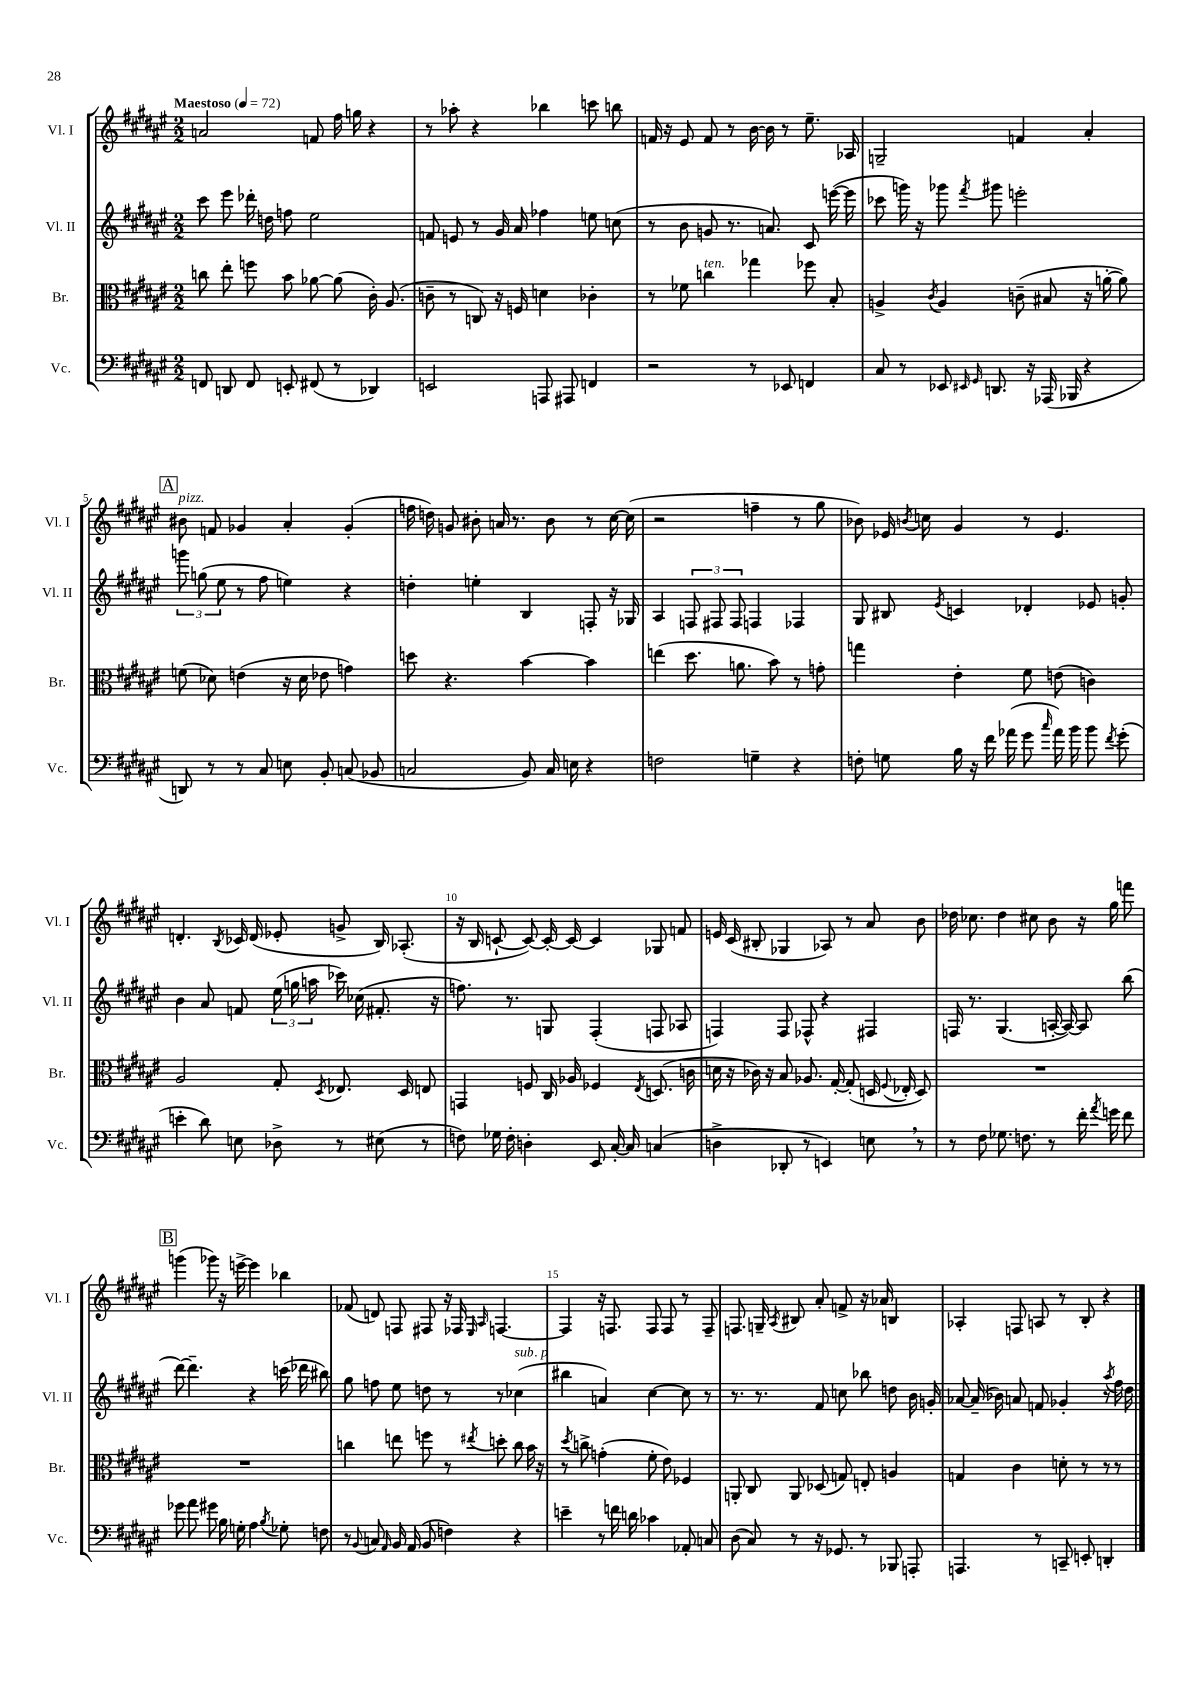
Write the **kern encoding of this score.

**kern	**kern	**kern	**kern
*part4	*part3	*part2	*part1
*staff4	*staff3	*staff2	*staff1
*I"Vc.	*I"Br.	*I"Vl. II	*I"Vl. I
*I'Vc.	*I'Br.	*I'Vl. II	*I'Vl. I
*clefF4	*clefC3	*clefG2	*clefG2
*k[f#c#g#d#a#e#]	*k[f#c#g#d#a#e#]	*k[f#c#g#d#a#e#]	*k[f#c#g#d#a#e#]
*M2/2	*M2/2	*M2/2	*M2/2
*MM72	*MM72	*MM72	*MM72
=1	=1	=1	=1
!	!	!	!LO:TX:a:B:t=Maestoso
8FFn/	8ccn\	8ccc#\	2an/
8DDn/	8ee#'\	8eee#\	.
8FF/	8ffn\	16ddd-X'\	.
.	.	16ddn\	.
8EEn'/	8b\	8ffn\	.
(8FF#X/	[8a-X\	2ee#\	8fn/
8r	(8a-\]	.	16ff#\
.	.	.	16ggn\
4DD-X/)	16c#'\)	.	4r
.	(8.A#/	.	.
=2	=2	=2	=2
2EEn/	8cn~\	8fn/	8r
.	8r	8en/	8aa-X'\
.	8Cn/)	8r	4r
.	16r	16g#/	.
.	16Fn/	16a#/	.
8AAAn/	4dn\	4ff-X\	4bb-X\
8AAA#X/	.	.	.
4FFn/	4c-X'\	8een\	8cccn\
.	.	(8ccn\	8bbn\
=3	=3	=3	=3
2r	8r	8r	16fn/
.	.	.	16r
.	8f-X\	8b\	8e#/
!	!LO:TX:a:i:t=ten.	!	!
.	4ccn\	8gn/	8f/
.	.	8.r	8r
8r	4gg-X\	.	[16b\
.	.	8.an/)	16b\]
8EE-X/	.	.	8r
4FFn/	8ff-X\	8c#/	8.ee#~\
.	8B'/	([16eeen\	.
.	.	16eee\]	16A-X/
=4	=4	=4	=4
8C#/	4An^/	8ccc-X\	2Gn~/
8r	.	16gggn\)	.
.	.	16r	.
.	8qc#/	.	.
8EE-X/	4A/	8ggg-X\	.
16qqEE#X/	.	.	.
16qqGG#/	.	8qfff#/	.
8.DDn/	.	8ggg#X\	.
.	(8cn~\	2eeen'\	4fn/
16r	.	.	.
(16AAA-X/	8B#X/	.	.
16BBB-X/	.	.	.
4r	16r	.	4a#'/
.	[16an'\	.	.
.	8a\])	.	.
!!LO:LB:g=z
!!LO:REH:place=s1:t=A
=5	=5	=5	=5
!	!	!	!LO:TX:a:i:t=pizz.
8DDn/)	(8fn\	12gggn\	8b#X\
.	.	(12ggn\	.
8r	8d-X\)	.	8fn/
.	.	12ee#\	.
8r	(4en\	8r	4g-X/
8C#/	.	8ff#\	.
8En\	16r	4een\)	4a#'/
.	16d-\	.	.
8BB'/	8e-X\	.	.
(8Cn/	4gn\)	4r	(4g-'/
8BB-X/	.	.	.
=6	=6	=6	=6
2Cn/	8ddn\	4ddn'\	16ffn\
.	.	.	16ddn\)
.	4.r	.	8gn/
.	.	4een'\	8b#X'\
.	.	.	16an/
.	.	.	8.r
8BB/)	[4b\	4B/	.
16C/	.	.	8b#\
16En\	.	.	.
4r	4b\]	8Fn'/	8r
.	.	16r	[16cc#\
.	.	16G-X/	(16cc#\]
=7	=7	=7	=7
2Fn\	(4een\	4A#/	2r
.	8.dd#\	12Fn/	.
.	.	12F#X/	.
.	.	12F#/	.
.	8.an\	.	.
4Gn~\	.	4Fn/	4ffn~\
.	8b\)	.	.
4r	8r	4F-X/	8r
.	8gn'\	.	8gg#\
=8	=8	=8	=8
8Fn'\	4ggn\	8G#/	8b-X\)
8Gn\	.	8B#X/	16e-X/
.	.	.	8qbn/
.	.	.	16ccn\
.	.	8qe#/	.
16B\	4e#'\	4cn/	4g#/
16r	.	.	.
16f#\	.	.	.
(16a-X\	.	.	.
8g#\	8f#\	4d-X'/	8r
16qqcc#/	.	.	.
16a-\)	(8en\	.	4.e-/
16b\	.	.	.
8b\	4cn\)	8e-X/	.
8qf#/	.	.	.
(8g#'\	.	8gn'/	.
!!LO:LB:g=z
=9	=9	=9	=9
4en'\	2A#/	4b\	4.dn'/
8d#\)	.	8a#/	.
.	.	.	8qB/
8En\	.	8fn/	16c-X/
.	.	.	(16d/
8D-X^\	8G#'/	(24ee#\	8e-X'/
.	.	24ggn\	.
.	.	24aan\	.
.	8qD#/	.	.
8r	8.E-X/	16ccc-X\)	8gn^/
.	.	(16cc-X\	.
(8E#X\	.	8.f#X'/	16B/)
.	16D#/	.	(8.A-X'/
8r	8En/	.	.
.	.	16r	.
=10	=10	=10	=10
8Fn\)	4GGn/	8.ffn\)	16r
.	.	.	16B/
16G-X\	.	.	[8cn`/
16F'\	.	8.r	.
4Dn'\	8Fn/	.	8c/_)
.	16C#/	8Gn/	16c'/_
.	16A-X/	.	16c/_
8EE#/	4F-X/	(4F#'/	4c/]
[16C#'/	.	.	.
16C#/]	.	.	.
.	8qE#/	.	.
(4Cn/	(8.Dn/	8Fn/	8G-X/
.	.	8A-X/	8fn/
.	16cn\	.	.
=11	=11	=11	=11
4Dn^\	16dn\	4Fn/)	16en/
.	16r	.	(16c#/
.	16c-X\)	.	8B#X'/
.	16r	.	.
8DD-X'/	8B/	8F/	4G-X/
8r	8.A-X/	8F-X^^/	.
4EEn/)	.	4r	8A-X/)
.	[16G#'/	.	.
.	(8G#'/]	.	8r
8En,\	16Dn/	4F#X/	8a#/
.	8qqF#/	.	.
.	16E-X'/	.	.
8r	8D/)	.	8b\
=12	=12	=12	=12
8r	1r	16Fn/	16dd-X\
.	.	8.r	8.cc-X\
8F#\	.	.	.
8.G-X\	.	(4.G#/	4dd-\
8.Fn\	.	.	.
.	.	.	8cc#X\
8r	.	[16An'/	8b\
.	.	16A/_)	.
16f#'\	.	8A/]	16r
8qa#/	.	.	.
16gn\	.	.	16gg#\
8f#\	.	(8bb\	8fffn\
!!LO:LB:g=z
!!LO:REH:place=s1:t=B
=13	=13	=13	=13
8g-X\	1r	[8ddd#\)	(4gggn\
8a#\	.	4.ddd#~\]	.
8g#X\	.	.	8ggg-X\)
16B\	.	.	16r
16Gn'\	.	.	[16eeen^\
4A#\	.	4r	4eee\]
8qB/	.	.	.
8G-X'\	.	(16cccn\	4bb-X\
.	.	16ddd-X\	.
8Fn\	.	8bb#X\)	.
=14	=14	=14	=14
8r	4ccn\	8gg#\	(8f-X/
8qqBB/	.	.	.
8Cn/	.	8ffn\	8dn/)
16qqAA#/	.	.	.
16BB/	8een\	8ee#\	8Fn/
(16AA#/	.	.	.
8BB/	8ffn\	8ddn\	8F#X/
4Fn\)	8r	8r	16r
.	.	.	16F-X/
.	.	.	16qqE#/
.	8qee#X/	.	16qqA#/
.	8ddn'\	8r	[4.Fn/
!	!	!LO:TX:a:i:t=sub. p	!
4r	8cc\	(4cc-X\	.
.	16b\	.	.
.	16r	.	.
=15	=15	=15	=15
4en~\	8r	4bb#X\	4F/]
.	8qdd#/	.	.
.	8ccn^\	.	.
8r	(4gn'\	4an/)	16r
.	.	.	8.Fn/
16fn\	.	.	.
16dn\	.	.	.
4c-X\	8f#'\	[4cc#\	8F/
.	8e#\)	.	8F/
8AA-X'/	4F-X/	8cc#\]	8r
8Cn/	.	8r	8F~/
=16	=16	=16	=16
(8D#\	8AAn'/	8.r	8.Fn/
8C#/)	8C#/	.	.
.	.	8.r	16Gn~/
.	.	.	8qA#/
8r	8AA/	.	8B#X/
16r	(8D-X/	8f#/	8a#'/
8.GG-X/	.	.	.
.	8Gn/)	8ccn\	8fn^/
8r	8En'/	8bb-X\	16r
.	.	.	16a-X/
8BBB-X/	4An/	8ddn\	4Bn/
8AAAn'/	.	16b\	.
.	.	16gn'/	.
=17	=17	=17	=17
4.AAAn/	4Gn/	[8a-X/	4A-X'/
.	.	(16a-~/]	.
.	.	16b-X\)	.
.	4c#\	8an/	8Fn/
8r	.	8fn/	8An/
8CCn~/	8dn'\	4g-X'/	8r
8EEn'/	8r	.	8B'/
4DDn'/	8r	8r	4r
.	.	8qaa#/	.
.	8r	16ff#\	.
.	.	16dd#\	.
==	==	==	==
*-	*-	*-	*-
